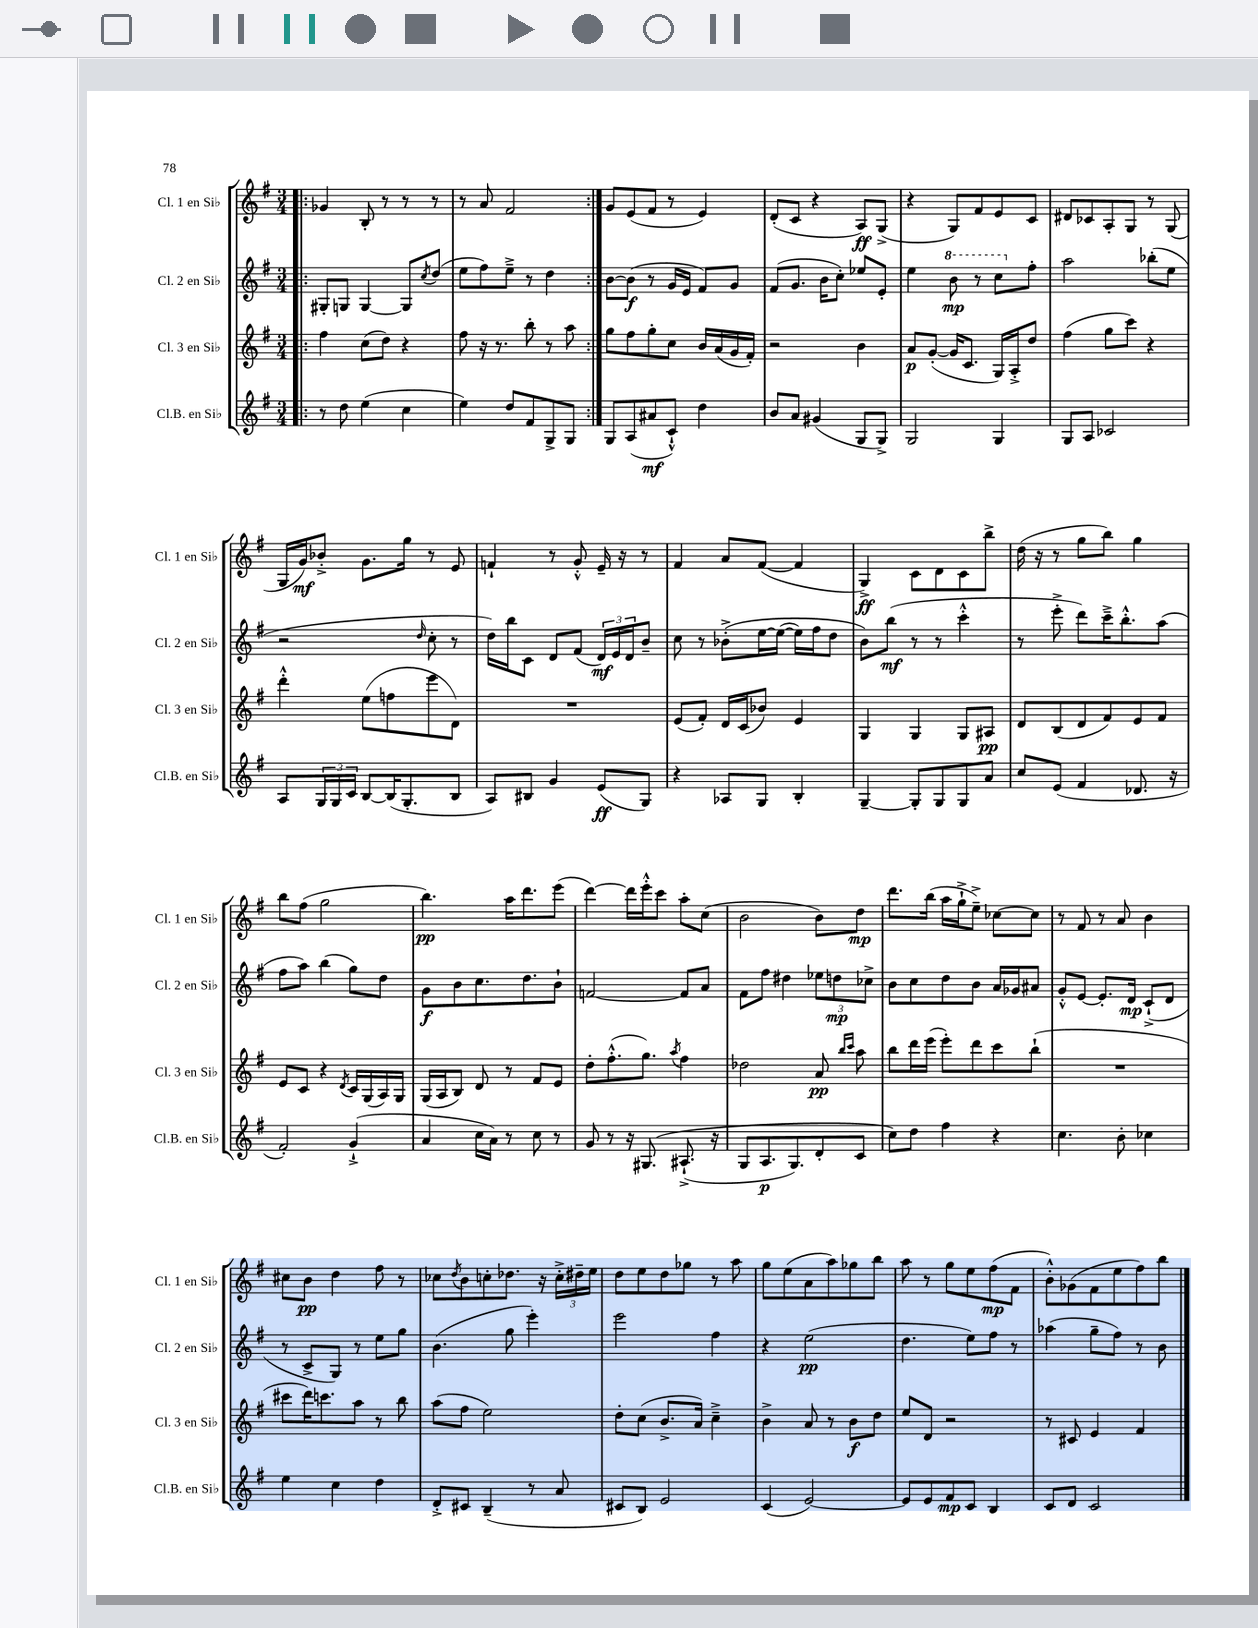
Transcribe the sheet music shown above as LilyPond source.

<<
\new StaffGroup <<
\new Staff = "s0" \with { instrumentName = "Cl. 1 en Sib" shortInstrumentName = "Cl. 1 en Sib" } {
    \clef treble \key g \major \numericTimeSignature \time 3/4
    \repeat volta 2 { \bar ".|:" ges'4 b8-. r8 r8 r8 |
    r8 a'8 fis'2 | }
    g'8 e'8( fis'8 r8 e'4) |
    d'8-.( c'8 r4 a8\ff) g8->( |
    r4 g8) fis'8 e'8 c'8 |
    dis'8 ces'8 a8-. g8 r8 g8( |
    g16 g'16\mf) bes'8-.-> g'8. g''16 r8 e'8 |
    f'4-! r8 g'8-.-^ e'16-- r16 r8 |
    fis'4 a'8 fis'8~( fis'4 |
    g4->\ff) c'8 d'8 c'8 b''8-> |
    d''16( r16 r8 g''8 b''8) g''4 |
    b''8 fis''8( g''2 |
    b''4.\pp) a''16 d'''8. e'''8( |
    d'''4~) d'''16 e'''16-.-^ c'''8 a''8-. c''8( |
    b'2 b'8) d''8\mp |
    d'''8. b''16( a''16 g''16-!-> e''8--->) ces''8~ ces''8 |
    r8 fis'8 r8 a'8 b'4 |
    cis''8 b'8\pp d''4 fis''8 r8 |
    ces''8 \acciaccatura { d''8 } b'8 c''8-. des''8. r16 \tuplet 3/2 { c''16-.-> dis''16-- e''16 } |
    d''8 e''8 d''8 ges''8 r8 a''8 |
    g''8 e''8( a'8 a''8) ges''8 b''8 |
    a''8 r8 g''8 e''8 fis''8\mp( fis'8 |
    b'8-.-^) ges'8( fis'8 e''8 fis''8) b''8 \bar "|." |
}
\new Staff = "s1" \with { instrumentName = "Cl. 2 en Sib" shortInstrumentName = "Cl. 2 en Sib" } {
    \clef treble \key g \major \numericTimeSignature \time 3/4
    \repeat volta 2 { \bar ".|:" gis8-. g8 g4~ g8 \acciaccatura { c''8 } d''8( |
    e''8 fis''8) e''8---> r8 d''4 | }
    b'8~ b'8\f( r8 g'16 e'16 fis'8) g'8 |
    fis'8( g'8. b'16 c''8-.) ees''8 e'8-. |
    e''4 \ottava #1 b''8\mp r8 c'''8 \ottava #0 fis''8-. |
    a''2 bes''8-.( e''8 |
    r2 \grace { d''16 } c''8-. r8 |
    d''16) b''16 c'8 d'8 fis'8( \tuplet 3/2 { d'16\mf) e'16 d'16 } b'8-- |
    c''8 r8 bes'8-.->\( e''16~ e''16~( e''16) fis''16 d''8 |
    b'8\) b''8\mf( r8 r8 c'''4-.-^ |
    r8 e'''8-.-> d'''8) c'''16---> b''8.-.-^ a''8( |
    fis''8 a''8) b''4( g''8) d''8 |
    g'8\f b'8 c''8. d''8. b'8-! |
    f'2~ f'8 a'8 |
    fis'8 fis''8 dis''4 \tuplet 3/2 { ees''8 d''8\mp ces''8-> } |
    b'8 c''8 d''8 b'8 a'16 ges'16 ais'8 |
    g'8-.-^ e'8~ e'8.-. d'16\mp c'8-!->( d'8 |
    r8 c'8-> g8) r8 e''8 g''8 |
    b'4.( g''8 e'''4-.) |
    e'''2 fis''4 |
    r4 e''2\pp( |
    d''4. e''8) fis''8 r8 |
    aes''4( g''8-- fis''8) r8 b'8 \bar "|." |
}
\new Staff = "s2" \with { instrumentName = "Cl. 3 en Sib" shortInstrumentName = "Cl. 3 en Sib" } {
    \clef treble \key g \major \numericTimeSignature \time 3/4
    \repeat volta 2 { \bar ".|:" fis''4 c''8( d''8) r4 |
    fis''8 r16 r8. b''8-. r8 a''8 | }
    g''8 fis''8 g''8-. c''8 b'16 a'16( g'16 fis'16-.) |
    r2 b'4 |
    a'8\p g'8~-.( g'16 c'8. g16) a16-.-> d''8 |
    fis''4( g''8 c'''8) r4 |
    d'''4-.-^ e''8( f''8 e'''8 d'8) |
    R2. |
    e'8( fis'8-.) d'16 c'16( bes'8) e'4 |
    g4 g4 g8 ais8\pp |
    d'8 b8( d'8 fis'8) e'8 fis'8 |
    e'8 c'8 r4 \acciaccatura { d'8 } c'16 g16( a16) g16 |
    g16( a16 b8) d'8 r8 fis'8 e'8 |
    d''8-. fis''8.-.-^( g''8.) \acciaccatura { a''8 } fis''4 |
    des''2 a'8\pp \grace { b''16 c'''16 } a''8 |
    b''8 d'''16 e'''16( e'''8-.) d'''8 c'''8 b''8-!( |
    R2. |
    cis'''8 d'''16) c'''8. a''8 r8 b''8 |
    a''8( fis''8 e''2) |
    d''8-. c''8( b'8.-> a'16) c''4---> |
    b'4-> a'8 r8 b'8\f d''8 |
    e''8 d'8 r2 |
    r8 cis'8 e'4 fis'4 \bar "|." |
}
\new Staff = "s3" \with { instrumentName = "Cl.B. en Sib" shortInstrumentName = "Cl.B. en Sib" } {
    \clef treble \key g \major \numericTimeSignature \time 3/4
    \repeat volta 2 { \bar ".|:" r8 d''8 e''4( c''4 |
    e''4) d''8 fis'8 g8-> g8 | }
    g8 a8( ais'8\mf c'8-!-^) d''4 |
    b'8 a'8 gis'4( g8 g8->) |
    g2 g4 |
    g8 a8 ces'2 |
    a8 \tuplet 3/2 { g16 g16 c'16 } b8~ b16( g8.-. b8 |
    a8) bis8 g'4 e'8\ff( g8) |
    r4 aes8 g8 b4-. |
    g4~-- g8-. g8 g8 a'8 |
    c''8 e'8( fis'4 des'8. r16 |
    fis'2-.) g'4-!->( |
    a'4 c''16 a'16) r8 c''8 r8 |
    g'8 r8 r16 gis8.\( ais8.-!->( r16 |
    g8 a8.\p g8.) d'8-. c'8 |
    c''8\) d''8 fis''4 r4 |
    c''4. b'8-. ces''4 |
    e''4 c''4 d''4 |
    d'8-.-> cis'8 b4--( r8 a'8 |
    cis'8 b8) e'2 |
    c'4( e'2~) |
    e'8 e'8 fis'8\mp c'8 b4 |
    c'8 d'8 c'2 \bar "|." |
}
>>
>>
\layout { \context { \Score \remove "Bar_number_engraver" } }
